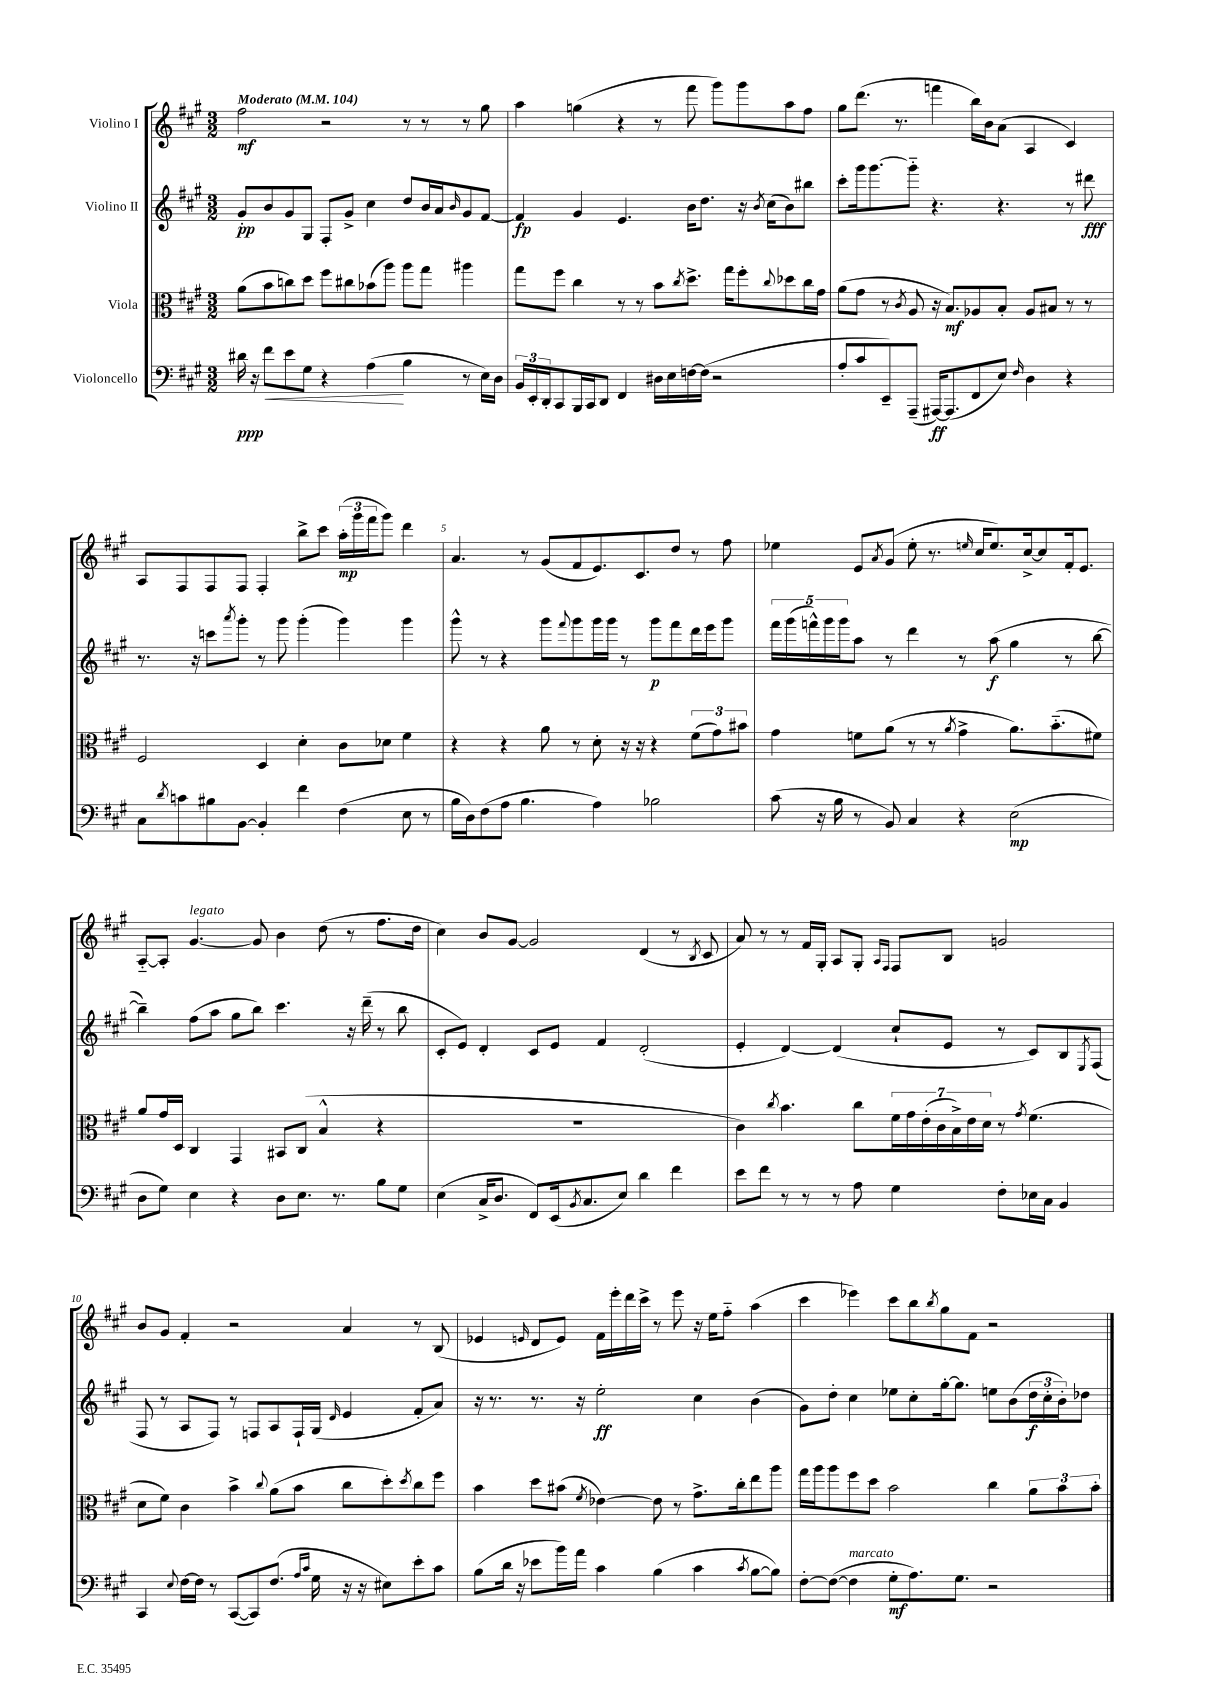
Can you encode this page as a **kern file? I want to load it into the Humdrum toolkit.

**kern	**dynam	**kern	**dynam	**kern	**dynam	**kern	**dynam
*part4	*part4	*part3	*part3	*part2	*part2	*part1	*part1
*staff4	*staff4	*staff3	*staff3	*staff2	*staff2	*staff1	*staff1
*I"Violoncello	*	*I"Viola	*	*I"Violino II	*	*I"Violino I	*
*clefF4	*	*clefC3	*	*clefG2	*	*clefG2	*
*k[f#c#g#]	*	*k[f#c#g#]	*	*k[f#c#g#]	*	*k[f#c#g#]	*
*M3/2	*	*M3/2	*	*M3/2	*	*M3/2	*
*MM104	*	*MM104	*	*MM104	*	*MM104	*
=1	=1	=1	=1	=1	=1	=1	=1
!	!	!	!	!	!	!LO:TX:a:B:t=Moderato	!
!	!LO:HP:b	!	!	!	!	!	!
16d#X\	< ppp	(8a\L	.	8g#'/L	pp	2ff#\	mf
16r	.	.	.	.	.	.	.
8f#\L	.	8b\	.	8b/	.	.	.
8e\	.	8ccn\)	.	8g#/	.	.	.
8G#\J	.	8dd\J	.	8G#/J	.	.	.
4r	.	8ff#\L	.	8F#'/L	.	2r	.
.	.	8cc#X\	.	8g#^/J	.	.	.
(4A\	.	(8b-X\	.	4cc#\	.	.	.
.	.	8aa\J)	.	.	.	.	.
4B\	[	8aa\L	.	8dd/L	.	8r	.
.	.	8gg#\J	.	16b/L	.	8r	.
.	.	.	.	16a/J	.	.	.
.	.	.	.	16qqb/	.	.	.
8r	.	4aa#X\	.	8g#/	.	8r	.
16E\LL)	.	.	.	[8f#/J	.	8gg#\	.
16D\JJ	.	.	.	.	.	.	.
=2	=2	=2	=2	=2	=2	=2	=2
24BB/LL	.	8gg#\L	.	4f#/]	fp	4aa\	.
24EE'/	.	.	.	.	.	.	.
24DD'/J	.	.	.	.	.	.	.
8CC#/	.	8ff#\J	.	.	.	.	.
16BBB/L	.	4cc#\	.	4g#/	.	(4ggn\	.
16CC#/J	.	.	.	.	.	.	.
8DD/J	.	.	.	.	.	.	.
4FF#/	.	8r	.	4.e/	.	4r	.
.	.	8r	.	.	.	.	.
16D#X\LL	.	8b\L	.	.	.	8r	.
16E\	.	.	.	.	.	.	.
.	.	8qcc#/	.	.	.	.	.
[16Fn\	.	8.dd^\J	.	16b\KL	.	8fff#\	.
(16F\JJ]	.	.	.	8.dd\J	.	.	.
2r	.	.	.	.	.	8ggg#\L)	.
.	.	16gg#\KL	.	.	.	.	.
.	.	8ff#'\	.	16r	.	8ggg#\	.
.	.	.	.	8qb/	.	.	.
.	.	.	.	(16cc#\KL	.	.	.
.	.	8qqcc#/	.	.	.	.	.
.	.	8dd-X\	.	8b\)	.	8aa\	.
.	.	16cc#\L	.	8bb#X\J	.	8ff#\J	.
.	.	16g#\JJ	.	.	.	.	.
=3	=3	=3	=3	=3	=3	=3	=3
8A'/L	.	(8a\L	.	8ccc#'\L	.	8gg#\L	.
8c#/	.	8g#\J	.	16ggg#\k	.	(8.ddd\J	.
.	.	.	.	[8.ggg#\	.	.	.
8EE~/)	.	8r	.	.	.	.	.
.	.	.	.	.	.	8.r	.
.	.	8qc#/	.	.	.	.	.
(8AAA~/J	.	8A/	.	8ggg#\J]	.	.	.
[16AAA#X/KL)	ff	16r	.	4.r	.	4fffn\	.
(8.AAA#/]	.	8.B/L)	mf	.	.	.	.
8FF#/	.	8A-X/	.	.	.	16bb\LL)	.
.	.	.	.	.	.	16b\J	.
8E/J)	.	8B'/J	.	4.r	.	(8a\J	.
16qqF#/	.	.	.	.	.	.	.
4D\	.	8A-/L	.	.	.	4A/	.
.	.	8B#X/J	.	.	.	.	.
4r	.	8r	.	8r	.	4c#/)	.
.	.	8r	.	8ddd#X\	fff	.	.
!!LO:LB:g=z
=4	=4	=4	=4	=4	=4	=4	=4
8C#\L	.	2F#/	.	8.r	.	8A/L	.
8qd/	.	.	.	.	.	.	.
8cn\	.	.	.	.	.	8F#/	.
.	.	.	.	16r	.	.	.
8B#X\	.	.	.	8cccn\L	.	8F#/	.
.	.	.	.	8qaaa/	.	.	.
[8BB\J	.	.	.	8ggg#'\J	.	8F#/J	.
4BB'/]	.	4D/	.	8r	.	4F#'/	.
.	.	.	.	8ggg#\	.	.	.
4f#\	.	4d'\	.	(4ggg#'\	.	8bb^\L	.
.	.	.	.	.	.	8ccc#\J	.
(4F#\	.	8c#\L	.	4ggg#\)	.	(24aa'\LL	mp
.	.	.	.	.	.	24ggg#\	.
.	.	.	.	.	.	24fff#\J	.
.	.	8d-X\J	.	.	.	8ggg#\J)	.
8E\	.	4f#\	.	4ggg#\	.	4ddd\	.
8r	.	.	.	.	.	.	.
=5	=5	=5	=5	=5	=5	=5	=5
16B\LL	.	4r	.	8ggg#^^\	.	4.a/	.
16D\J)	.	.	.	.	.	.	.
(8F#\	.	.	.	8r	.	.	.
8A\J	.	4r	.	4r	.	.	.
4.B\	.	.	.	.	.	8r	.
.	.	8a\	.	8ggg#\L	.	(8g#/L	.
.	.	.	.	8qqfff#/	.	.	.
.	.	8r	.	8ggg#\	.	8f#/	.
4A\)	.	8d'\	.	16ggg#\L	.	8.e/)	.
.	.	.	.	16ggg#\JJ	.	.	.
.	.	16r	.	8r	.	.	.
.	.	16r	.	.	.	8.c#/	.
2B-X\	.	4r	.	8ggg#\L	p	.	.
.	.	.	.	8fff#\	.	8dd/J	.
.	.	(12f#\L	.	16ddd\L	.	8r	.
.	.	.	.	16eee\J	.	.	.
.	.	12g#\)	.	.	.	.	.
.	.	.	.	8ggg#\J	.	8ff#\	.
.	.	12b#X\J	.	.	.	.	.
=6	=6	=6	=6	=6	=6	=6	=6
(8c#\	.	4g#\	.	20fff#\LL	.	4ee-X\	.
.	.	.	.	(20ggg#\	.	.	.
.	.	.	.	20fffn^^\)	.	.	.
16r	.	.	.	.	.	.	.
.	.	.	.	20ggg#\	.	.	.
16B\	.	.	.	.	.	.	.
.	.	.	.	20ggg#\J	.	.	.
8r	.	8fn\L	.	8aa\J	.	8e/L	.
.	.	.	.	.	.	8qa/	.
8BB/)	.	(8a\J	.	8r	.	(8g#/J	.
4C#/	.	8r	.	4ddd\	.	8ee-'\	.
.	.	8r	.	.	.	8.r	.
.	.	8qa/	.	.	.	.	.
4r	.	4g#^\	.	8r	.	.	.
.	.	.	.	.	.	16qqeen/	.
.	.	.	.	.	.	16cc#/KL	.
.	.	.	.	(8aa\	f	8.ee/)	.
(2E\	mp	8.a\L)	.	4gg#\	.	.	.
.	.	.	.	.	.	[16cc#^/k	.
.	.	.	.	.	.	8cc#/]	.
.	.	(8.b\	.	.	.	.	.
.	.	.	.	8r	.	16f#'/k	.
.	.	.	.	.	.	8.e/J	.
.	.	8f#X\J)	.	[8bb\	.	.	.
!!LO:LB:g=z
=7	=7	=7	=7	=7	=7	=7	=7
8D\L	.	8a/L	.	4bb~\])	.	[8A/L	.
8G#\J)	.	16g#/L	.	.	.	8A'/J]	.
.	.	16D/JJ	.	.	.	.	.
!	!	!	!	!	!	!LO:TX:a:i:t=legato	!
4E\	.	4C#/	.	(8ff#\L	.	[4.g#/	.
.	.	.	.	8aa\J	.	.	.
4r	.	4GG#/	.	8gg#\L	.	.	.
.	.	.	.	8bb\J)	.	8g#/]	.
8D\L	.	8BB#X/L	.	4.ccc#\	.	4b\	.
8.E\J	.	(8C#/J	.	.	.	.	.
.	.	4B^^/	.	.	.	(8dd\	.
8.r	.	.	.	.	.	.	.
.	.	.	.	16r	.	8r	.
.	.	.	.	(16ddd~\	.	.	.
8B\L	.	4r	.	8r	.	8.ff#\L	.
8G#\J	.	.	.	8bb\	.	.	.
.	.	.	.	.	.	16dd\Jk	.
=8	=8	=8	=8	=8	=8	=8	=8
(4E\	.	1.r	.	8c#'/L	.	4cc#\)	.
.	.	.	.	8e/J)	.	.	.
16C#^/KL	.	.	.	4d'/	.	8b/L	.
8.D/J	.	.	.	.	.	.	.
.	.	.	.	.	.	[8g#/J	.
8FF#/L)	.	.	.	8c#/L	.	2g#/]	.
(16EE/k	.	.	.	8e/J	.	.	.
8qBB/	.	.	.	.	.	.	.
8.C#/	.	.	.	.	.	.	.
.	.	.	.	4f#/	.	.	.
8E/J)	.	.	.	.	.	.	.
4d\	.	.	.	(2d'/	.	(4d/	.
4f#\	.	.	.	.	.	8r	.
.	.	.	.	.	.	8qB/	.
.	.	.	.	.	.	8c#/	.
=9	=9	=9	=9	=9	=9	=9	=9
8e\L	.	4c#\)	.	4e'/	.	8a/)	.
8f#\J	.	.	.	.	.	8r	.
.	.	8qcc#/	.	.	.	.	.
8r	.	4.b\	.	[4d/)	.	8r	.
8r	.	.	.	.	.	16f#/LL	.
.	.	.	.	.	.	16G#'/JJ	.
8r	.	.	.	(4d/]	.	8A/L	.
8A\	.	8cc#\L	.	.	.	8G#'/J	.
.	.	.	.	.	.	16qqA/LL	.
.	.	.	.	.	.	16qqF#/JJ	.
4G#\	.	28f#\L	.	8cc#`/L	.	8F#/L	.
.	.	28g#\	.	.	.	.	.
.	.	(28e'\	.	.	.	.	.
.	.	28c#\	.	.	.	.	.
.	.	.	.	8e/J	.	8B/J	.
.	.	28B^\)	.	.	.	.	.
.	.	28e\	.	.	.	.	.
.	.	28d\JJ	.	.	.	.	.
8F#'\L	.	8r	.	8r	.	2gn/	.
.	.	8qg#/	.	.	.	.	.
16E-X\L	.	(4.f#\	.	8c#/L)	.	.	.
16C#\JJ	.	.	.	.	.	.	.
4BB/	.	.	.	8B/	.	.	.
.	.	.	.	8qE/	.	.	.
.	.	.	.	(8F#/J	.	.	.
!!LO:LB:g=z
=10	=10	=10	=10	=10	=10	=10	=10
4CC#/	.	8d\L	.	8F#/	.	8b/L	.
.	.	8f#\J)	.	8r	.	8g#/J	.
8qqE/	.	.	.	.	.	.	.
[16F#\LL	.	4c#\	.	8A/L	.	4f#'/	.
16F#\JJ]	.	.	.	.	.	.	.
8r	.	.	.	8F#/J)	.	.	.
([8CC#/L	.	4b^\	.	8r	.	2r	.
8CC#/])	.	.	.	8Fn/L	.	.	.
.	.	8qqcc#/	.	.	.	.	.
(8.F#/J	.	(8a\L	.	8A/	.	.	.
.	.	8b\J	.	16F`/L	.	.	.
16qqA/LL	.	.	.	.	.	.	.
16qqc#/JJ	.	.	.	.	.	.	.
16G#\	.	.	.	(16G#/JJ	.	.	.
.	.	.	.	16qqd/	.	.	.
16r	.	8cc#\L	.	4e/	.	4a/	.
16r	.	.	.	.	.	.	.
8E#X\L)	.	8dd'\)	.	.	.	.	.
.	.	8qdd/	.	.	.	.	.
8e'\	.	8cc#\	.	8f#'/L	.	8r	.
8c#\J	.	8ff#\J	.	8a/J)	.	(8B/	.
=11	=11	=11	=11	=11	=11	=11	=11
(8B\L	.	4b\	.	16r	.	4e-X/	.
.	.	.	.	8.r	.	.	.
16d\Jk	.	.	.	.	.	.	.
16r	.	.	.	.	.	.	.
.	.	.	.	.	.	16qqen/	.
8e-X\L	.	8dd\L	.	8.r	.	8d/L	.
16b\L)	.	(8b#X\J	.	.	.	8e/J)	.
16a\JJ	.	.	.	16r	.	.	.
.	.	8qf#/	.	.	.	.	.
4c#\	.	[4e-X\)	.	2ee'\	ff	16f#\LL	.
.	.	.	.	.	.	16eee'\	.
.	.	.	.	.	.	16ddd\	.
.	.	.	.	.	.	16ccc#^\JJ	.
(4B\	.	8e-\]	.	.	.	8r	.
.	.	8r	.	.	.	8eee\	.
4c#\	.	8.g#^\L	.	4cc#\	.	16r	.
.	.	.	.	.	.	16ee\KL	.
.	.	.	.	.	.	8ff#\J	.
.	.	16cc#'\k	.	.	.	.	.
8qc#/	.	.	.	.	.	.	.
[8B\L	.	8ee\	.	(4b\	.	(4aa\	.
8B\J])	.	8aa\J	.	.	.	.	.
=12	=12	=12	=12	=12	=12	=12	=12
[8F#'\L	.	16gg#\LL	.	8g#\L)	.	4ccc#\	.
.	.	16aa\J	.	.	.	.	.
(8F#\J_	.	8aa\	.	8dd'\J	.	.	.
!LO:TX:a:i:t=marcato	!	!	!	!	!	!	!
4F#\]	.	8ff#\	.	4cc#\	.	4eee-X\)	.
.	.	8dd\J	.	.	.	.	.
8G#'\L	mf	2b\	.	8ee-X\L	.	8ccc#\L	.
8.A\)	.	.	.	8cc#'\	.	8bb\	.
.	.	.	.	.	.	8qbb/	.
.	.	.	.	[16gg#'\k	.	8gg#\	.
8.G#\J	.	.	.	8.gg#\J]	.	.	.
.	.	.	.	.	.	8f#\J	.
2r	.	4cc#\	.	8een\L	.	2r	.
.	.	.	.	(8b\	.	.	.
.	.	12a\L	.	24dd\L	f	.	.
.	.	.	.	24cc#'\	.	.	.
.	.	12b\	.	24b'\J)	.	.	.
.	.	.	.	8dd-X\J	.	.	.
.	.	12b'\J	.	.	.	.	.
==	==	==	==	==	==	==	==
*-	*-	*-	*-	*-	*-	*-	*-
